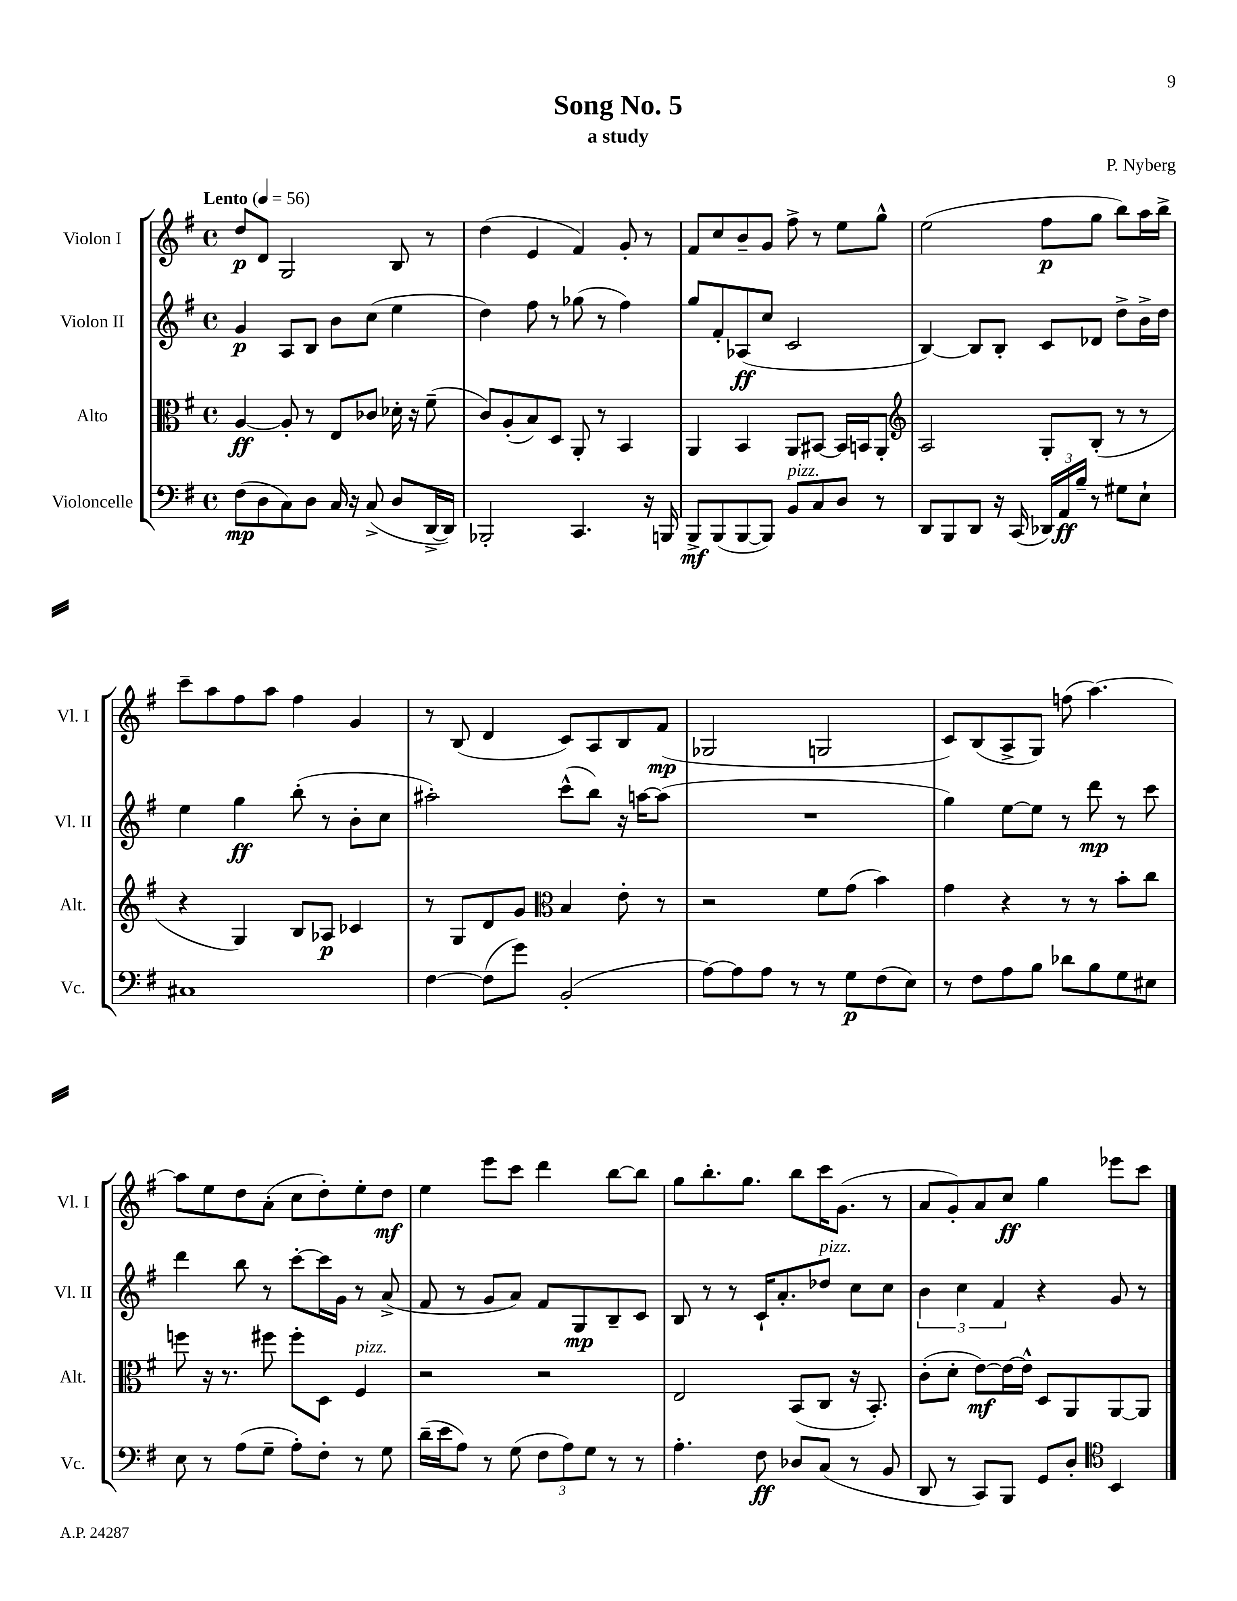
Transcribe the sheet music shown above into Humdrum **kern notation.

**kern	**kern	**kern	**kern
*staff4	*staff3	*staff2	*staff1
*clefF4	*clefC3	*clefG2	*clefG2
*k[f#]	*k[f#]	*k[f#]	*k[f#]
*M4/4	*M4/4	*M4/4	*M4/4
*met(c)	*met(c)	*met(c)	*met(c)
*MM56	*MM56	*MM56	*MM56
(8F#	[4A	4g	8dd
8D	.	.	8d
8C)	8A']	8A	2G
8D	8r	8B	.
16C	8E	8b	.
16r	.	.	.
(8C^	8c-	(8cc	.
8D	16d-'	4ee	8B
.	16r	.	.
[16DD^	(8f#~	.	8r
16DD])	.	.	.
=	=	=	=
2BBB-'	8c)	4dd)	(4dd
.	(8A'	.	.
.	8B)	8ff#	4e
.	8D	8r	.
4.CC	8AA'	(8gg-	4f#)
.	8r	8r	.
.	4BB	4ff#)	8g'
16r	.	.	8r
16BBB	.	.	.
=	=	=	=
8BBB^	4AA	8gg	8f#
(8BBB	.	8f#'	8cc
[8BBB	4BB	(8A-	8b~
8BBB])	.	8cc	8g
8BB	8AA	2c	8ff#^
8C	[8BB#	.	8r
8D	16BB#]	.	8ee
.	16BB	.	.
8r	8AA'	.	8gg^^
=	=	=	=
*	*clefG2	*	*
8DD	2A	[4B)	(2ee
8BBB	.	.	.
8DD	.	8B]	.
16r	.	8B'	.
(16CC	.	.	.
24DD-)	8G'	8c	8ff#
24AA	.	.	.
24B~	.	.	.
8r	(8B'	8d-	8gg
8G#	8r	8dd^	8bb)
8E`	8r	16b^	16aa
.	.	16dd	16bb^
=	=	=	=
1C#	4r	4ee	8ccc~
.	.	.	8aa
.	4G)	4gg	8ff#
.	.	.	8aa
.	8B	(8bb'	4ff#
.	8A-	8r	.
.	4c-	8b'	4g
.	.	8cc	.
=	=	=	=
[4F#	8r	2aa#')	8r
.	8G	.	(8B
(8F#]	8d	.	4d
8g)	8g	.	.
*	*clefC3	*	*
(2BB'	4B	(8ccc^^	8c)
.	.	8bb)	8A
.	8e'	16r	8B
.	.	[16aa	.
.	8r	(8aa]	(8f#
=	=	=	=
[8A)	2r	1r	2G-
8A]	.	.	.
8A	.	.	.
8r	.	.	.
8r	8f#	.	2G
8G	(8g	.	.
(8F#	4b)	.	.
8E)	.	.	.
=	=	=	=
8r	4g	4gg)	8c)
8F#	.	.	(8B
8A	4r	[8ee	8A^
8B	.	8ee]	8G)
8d-	8r	8r	(8ff
8B	8r	8ddd	[4.aa)
8G	8b'	8r	.
8E#	8cc	8ccc	.
=	=	=	=
8E	8ff	4ddd	8aa]
8r	16r	.	8ee
.	8.r	.	.
(8A	.	8bb	8dd
8G~	8ff#	8r	(8a'
8A')	8ff#'	[8ccc'	8cc
8F#'	8D	16ccc]	8dd')
.	.	16g	.
8r	4F#	8r	8ee'
8G	.	(8a^	8dd
=	=	=	=
(16d~	2r	8f#	4ee
16e	.	.	.
8A)	.	8r	.
8r	.	8g	8eee
(8G	.	8a)	8ccc
12F#	2r	8f#	4ddd
12A)	.	.	.
.	.	8G	.
12G	.	.	.
8r	.	8B~	[8bb
8r	.	8c	8bb]
=	=	=	=
4.A'	2E	8B	8gg
.	.	8r	8.bb'
.	.	8r	.
.	.	.	8.gg
8F#	.	16c`	.
.	.	8.a'	.
8D-	(8BB	.	8bb
(8C	8C	8dd-	16ccc
.	.	.	(8.g
8r	16r	8cc	.
.	8.BB')	.	.
8BB	.	8cc	8r
=	=	=	=
8DD	(8c'	6b	8a
8r	8d'	.	8g')
.	.	6cc	.
8CC)	[8e)	.	8a
.	.	6f#	.
8BBB	16e_	.	8cc
.	16e^^]	.	.
8GG	8D	4r	4gg
8D'	8AA	.	.
*clefC4	*	*	*
4BB	[8AA	8g	8eee-
.	8AA]	8r	8ccc
==	==	==	==
*-	*-	*-	*-
